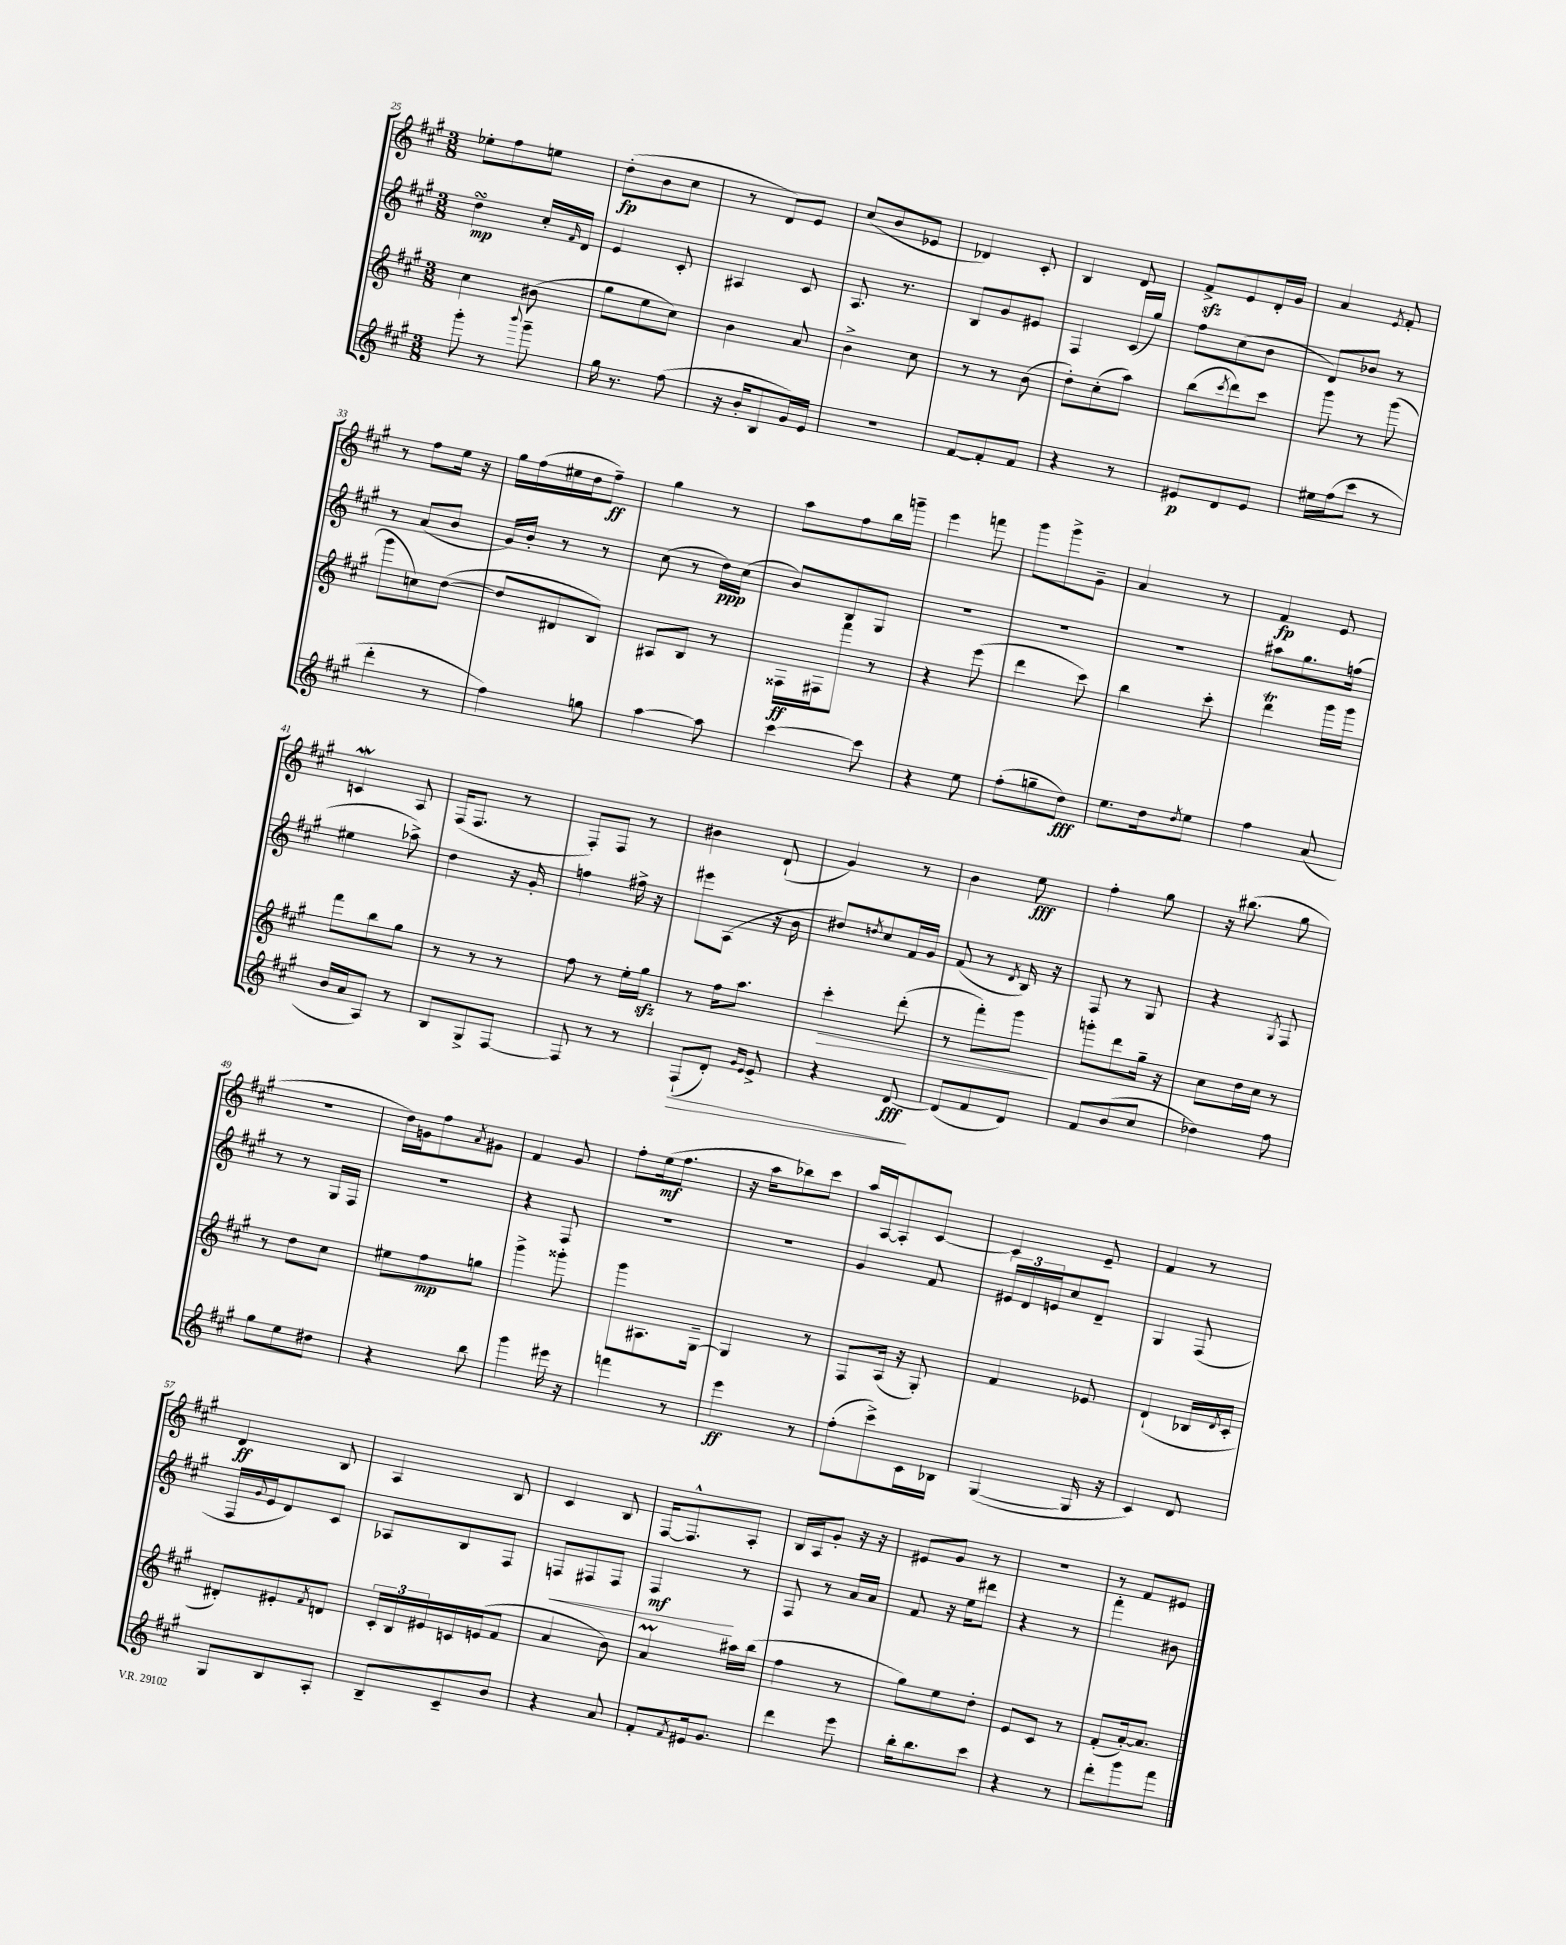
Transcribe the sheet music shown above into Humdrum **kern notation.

**kern	**kern	**kern	**kern
*staff4	*staff3	*staff2	*staff1
*clefG2	*clefG2	*clefG2	*clefG2
*k[f#c#g#]	*k[f#c#g#]	*k[f#c#g#]	*k[f#c#g#]
*M3/8	*M3/8	*M3/8	*M3/8
8ggg#'	4cc#	4dd	8ee-'
8r	.	.	8ff#
8qqbbb	.	.	.
8ggg#~	(8b#	16cc#'	8ee
.	.	16qqf#	.
.	.	16d	.
=	=	=	=
16gg#	8gg#	4e	(8dd'
8.r	.	.	.
.	8ee	.	8b
(8ff#	8cc#)	8c#'	8cc#
=	=	=	=
16r	4b	4A#	8r
16b'	.	.	.
8B	.	.	8d)
16g#)	8a	8c#	8e
16e	.	.	.
=	=	=	=
4.r	4b^	8.A	(8cc#
.	.	.	8b
.	.	8.r	.
.	8cc#	.	8e-
=	=	=	=
[8f#	8r	8B	4d-)
8f#']	8r	8g#	.
8f#	(8b	8e#	8c#'
=	=	=	=
4r	8dd')	4F#	4B
.	(8cc#'	.	.
8r	8aa)	(16c#	8d
.	.	16gg#)	.
=	=	=	=
8e#	(8bb	8ff#	8f#^
.	8qccc#	.	.
8d	8ddd)	(8cc#	8e
8e#	8ccc#	8b	16d'
.	.	.	16g#
=	=	=	=
16ee#	8ggg#	8d)	4a
(16ff#	.	.	.
8ccc#	8r	8b-	.
.	.	.	8qe
8r	(8ggg#	8r	8f#'
=	=	=	=
4ddd'	8ggg#	8r	8r
.	8cc)	(8a	8ff#
8r	([8dd	8b	16ee
.	.	.	16r
=	=	=	=
4ff#)	8dd]	16g#)	16gg#
.	.	16b'	(16ff#
.	8d#	8r	16ee#
.	.	.	16dd
8gg	8B)	8r	8ff#~)
=	=	=	=
[4aa	8A#	(8cc#	4gg#
.	8B	8r	.
8aa]	8r	16dd)	8r
.	.	(16cc#	.
=	=	=	=
[4ccc#	16F##	8b)	8aa
.	16F#	.	.
.	8fff#	8B	8ff#
8ccc#]	8r	8G#	16bb
.	.	.	16ggg~
=	=	=	=
4r	4r	4.r	4eee
8ee	(8eee	.	8fff
=	=	=	=
(8ff#'	4ddd	4.r	8ggg#
8gg~	.	.	8ggg#^
8dd)	8ccc#)	.	8g#~
=	=	=	=
8.ee	4bb	4.r	4a
16dd	.	.	.
8qdd	.	.	.
8ee	8ccc#'	.	8r
=	=	=	=
4ff#	4ddd	8aa#	4f#
.	.	8.gg#	.
(8a	16ggg#	.	8e
.	16ggg#	(16ff	.
=	=	=	=
16b	8fff#	4ee#	4c
16a	.	.	.
8A)	8bb	.	.
8r	8gg#	8aa-^)	8A
=	=	=	=
8B	8r	4dd	(16F#
.	.	.	8.F#
8G#^	8r	.	.
[8F#	8r	16r	8r
.	.	16g#'	.
=	=	=	=
8F#]	8ff#	4ff	8F#')
8r	8r	.	8F#
8r	16ee'	16ff#^	8r
.	16gg#	16r	.
=	=	=	=
(8F#`	8r	8eee#	4b#
8d')	16ff#	(8A	.
.	8.aa	.	.
16qqg#	.	.	.
16qqe	.	.	.
8e^	.	16r	(8d`
.	.	16b	.
=	=	=	=
4r	4ccc#'	8dd#)	4g#)
.	.	8qdd	.
.	.	8cc#	.
[8d	(8ddd'	16f#	8r
.	.	16g#	.
=	=	=	=
(8d]	8r	(8f#	4b
8f#	8fff#')	8r	.
.	.	8qd	.
8d)	8ggg#	16B)	8ee
.	.	16r	.
=	=	=	=
8f#	8ggg'	8F#	4ff#'
(8b	8ddd	8r	.
8cc#	16gg#~	8G#	8gg#
.	16r	.	.
=	=	=	=
4dd-)	8cc#	4r	16r
.	.	.	(8.bb#
.	16dd	.	.
.	16cc#	.	.
.	.	8qG#	.
8ff#	8r	8F#	8gg#
=	=	=	=
8gg#	8r	8r	4.r
8ee	8dd	8r	.
8dd#	8cc#	16G#	.
.	.	16F#	.
=	=	=	=
4r	8ee#	4.r	16dd)
.	.	.	16g
.	8ff#	.	8ff#
.	.	.	8qa
8bb	8gg	.	8g#
=	=	=	=
4ggg#	4ggg#^	4r	4f#
16eee#	8ggg##'	8F#	8g#
16r	.	.	.
=	=	=	=
4fff	8ggg#	4.r	8ff#'
.	8.A#	.	(16ee
.	.	.	8.ff#
8r	.	.	.
.	[16G#~	.	.
=	=	=	=
4eee	4G#]	4.r	16r
.	.	.	16aa
.	.	.	8bb-)
8r	8r	.	8ccc#
=	=	=	=
(8ff#'	8F#	4g#	16aa
.	.	.	[16A
8ccc#^)	(16A	.	8A']
.	16r	.	.
16c#	8G#')	8f#	[8c#
16B-	.	.	.
=	=	=	=
([4G#	4f#	24e#	4c#]
.	.	24d	.
.	.	24e	.
.	.	8cc#	.
16G#]	8e-	8d~	8e~
16r	.	.	.
=	=	=	=
4c#)	(4d`	4G#	4f#
8d	16B-	(8F#	8r
.	8qd	.	.
.	16c#'	.	.
=	=	=	=
8G#	8d#')	16F#	4d
.	.	8qqg#	.
.	.	16e	.
8B	8e#'	8d)	.
.	8qf#	.	.
8A'	8d	8c#	8B
=	=	=	=
8B~	24c#'	8A-	4A
.	24B	.	.
.	24e#	.	.
8c#~	16c	8B	.
.	(16e	.	.
8b	8f#	8F#	8B
=	=	=	=
4r	4a	8F	4c#
.	.	8F#	.
8a	8b)	8F#	8B
=	=	=	=
8f#'	4a	4F#	[16F#
.	.	.	8.F#^^]
8qf#	.	.	.
16e#	.	.	.
8.g#	.	.	.
.	16aa#	8r	8A'
.	(16bb	.	.
=	=	=	=
4ddd	4ff#	8F#	16B
.	.	.	16A
.	.	8r	8g#'
8eee	8r	16a	16r
.	.	16a	16r
=	=	=	=
16bb'	8gg#)	8f#	8e#
8.bb	.	.	.
.	8ee	16r	8g#
.	.	16ee	.
8ccc#	8dd'	8ddd#	8r
=	=	=	=
4r	8e	4r	4.r
.	8c#	.	.
8r	8r	8r	.
=	=	=	=
8ddd'	(8f#'	4fff#'	8r
8ggg#	[16a')	.	8f#
.	8.a]	.	.
8fff#	.	8b#	8e#
==	==	==	==
*-	*-	*-	*-
